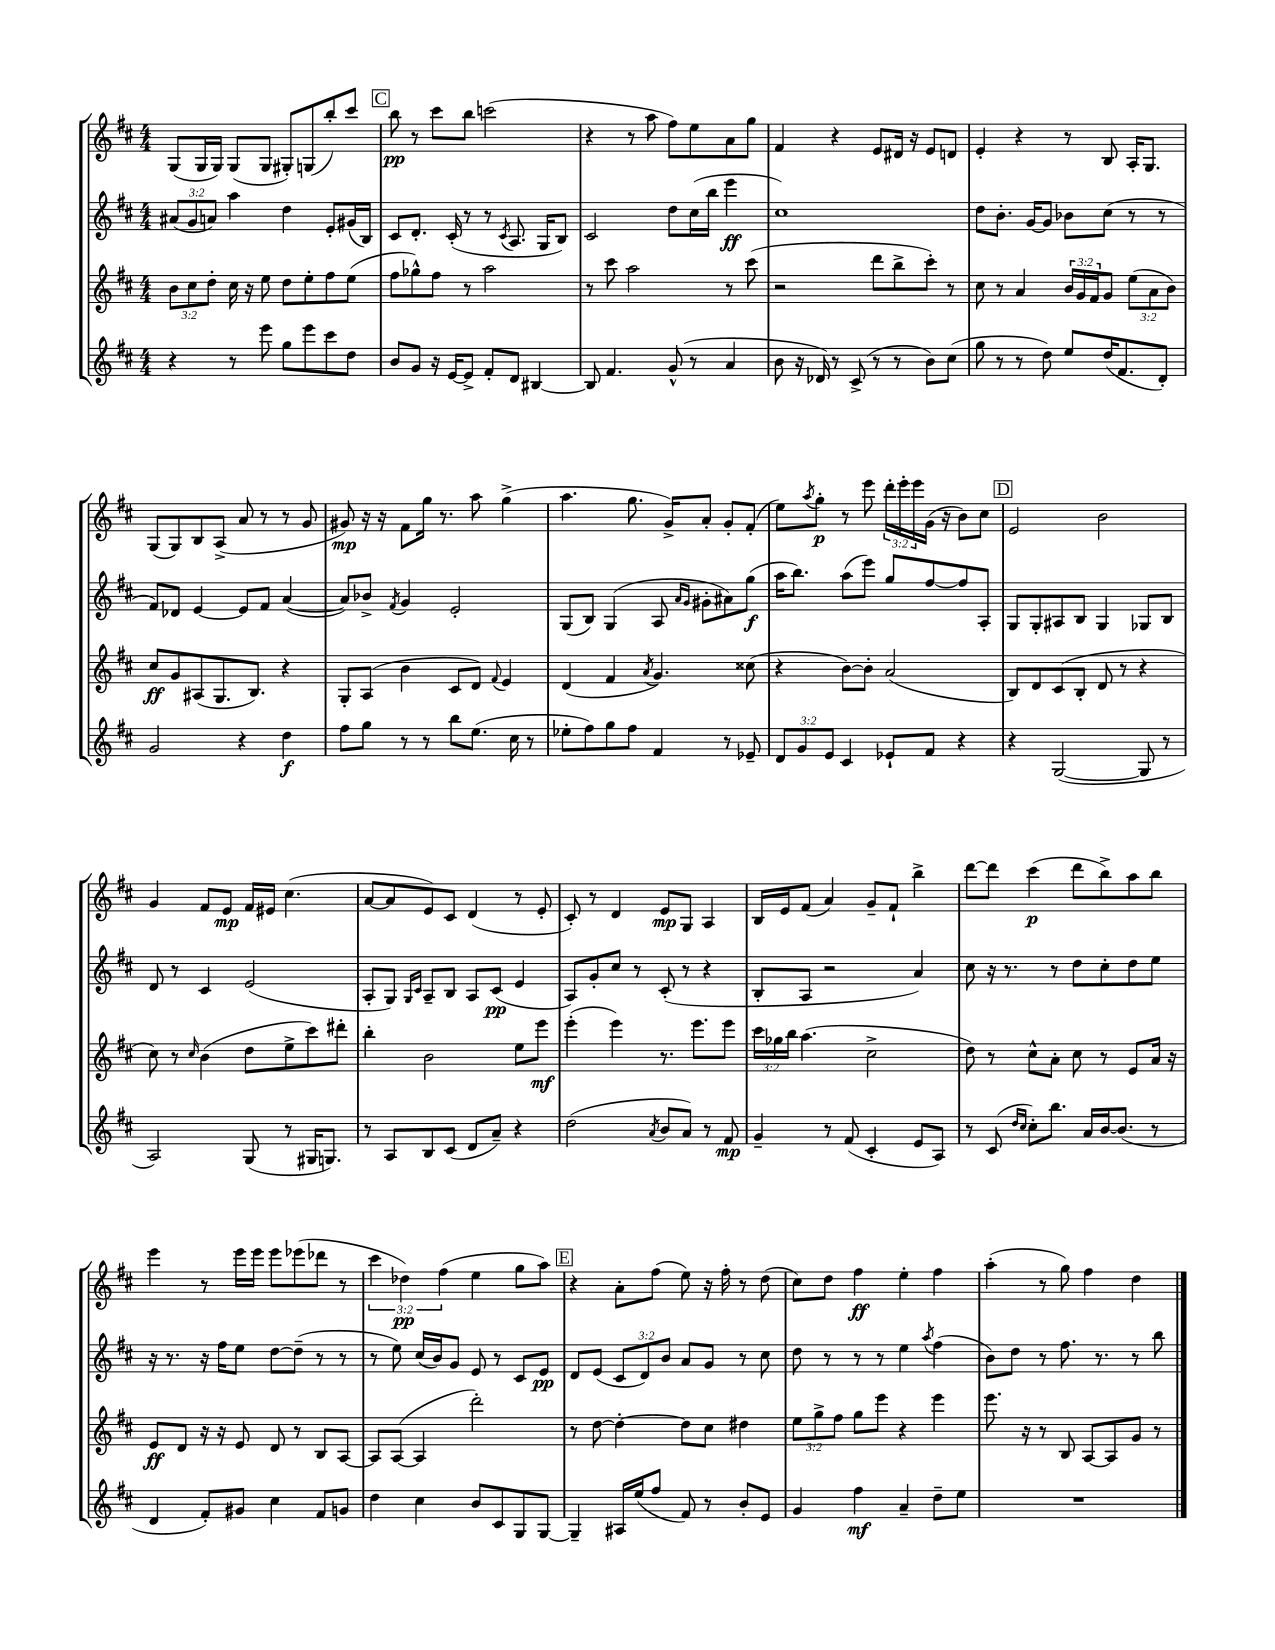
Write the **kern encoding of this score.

**kern	**kern	**kern	**kern
*staff4	*staff3	*staff2	*staff1
*clefG2	*clefG2	*clefG2	*clefG2
*k[f#c#]	*k[f#c#]	*k[f#c#]	*k[f#c#]
*M4/4	*M4/4	*M4/4	*M4/4
4r	12b	(12a#	(8G
.	12cc#	12g	.
.	.	.	16G
.	12dd'	12a)	.
.	.	.	16G)
8r	16cc#	4aa	(8G
.	16r	.	.
8eee	8ee	.	8G
8gg	8dd	4dd	8G#')
8eee	8ee'	.	(8G
8ccc#	8ff#	8e'	8bb')
8dd	(8ee	(16g#	8ccc#
.	.	16B)	.
=	=	=	=
8b	8ff#	8c#	8bb
8g	8gg-^^)	8.d'	8r
16r	8ff#	.	8ccc#
[16e	.	(16c#'	.
8e^]	8r	8r	8bb
8f#'	2aa	8r	(2ccc
.	.	8qc#	.
8d	.	8.A	.
[4B#	.	.	.
.	.	16G	.
.	.	8B)	.
=	=	=	=
8B#]	8r	2c#	4r
4.f#	8ccc#	.	.
.	2aa	.	8r
.	.	.	8aa
(8g^^	.	8dd	8ff#)
8r	.	(16cc#	8ee
.	.	16bb	.
4a	8r	4eee	8a
.	(8ccc#	.	8gg
=	=	=	=
8b	2r	1cc#)	4f#
16r	.	.	.
16d-)	.	.	.
8r	.	.	4r
(8c#^	.	.	.
8r	8ddd	.	8e
8r	8bb^	.	16d#
.	.	.	16r
8b)	8ccc#')	.	8e
(8cc#	8r	.	8d
=	=	=	=
8gg	8cc#	8dd	4e'
8r	8r	8.b'	.
8r	4a	.	4r
.	.	[16g	.
8dd)	.	8g]	.
8ee	24b	8b-	8r
.	24g	.	.
.	24f#	.	.
(16dd	8g	(8cc#	8B
8.f#	.	.	.
.	(12ee	8r	16A'
.	.	.	8.G
.	12a	.	.
8d')	.	8r	.
.	12b)	.	.
=	=	=	=
2g	8cc#	8f#)	(8G
.	8g	8d-	8G)
.	(8A#	[4e	8B
.	8.G	.	(8A^
4r	.	8e]	8a
.	8.B)	.	.
.	.	8f#	8r
4dd	4r	([4a	8r
.	.	.	8g
=	=	=	=
8ff#	8G'	8a])	8g#)
8gg	(8A	8b-^	16r
.	.	.	16r
.	.	8qf#	.
8r	4b	4g	8f#
8r	.	.	16gg
.	.	.	8.r
8bb	8c#	2e'	.
(8.ee	8d)	.	8aa
.	8qqf#	.	.
.	4e	.	(4gg^
16cc#	.	.	.
8r	.	.	.
=	=	=	=
8ee-'	(4d	(8G	4.aa
8ff#)	.	8B)	.
8gg	4f#	(4G	.
8ff#	.	.	8.gg
.	8qa	.	.
4f#	4.g)	8A	.
.	.	.	16g^)
.	.	16qqa	.
.	.	16qqg	.
.	.	8g#'	8a'
8r	.	8a#)	8g'
8e-~	(8cc##	(8gg	(8f#'
=	=	=	=
12d	4r	16aa	8ee)
.	.	8.bb)	.
12g	.	.	.
.	.	.	8qaa
.	.	.	8gg'
12e	.	.	.
4c#	[8b)	(8aa	8r
.	8b']	8eee)	8eee
8e-`	(2a	8gg	24ddd'
.	.	.	24eee'
.	.	.	24eee
8f#	.	[8ff#	(16g
.	.	.	16r
4r	.	8ff#]	8b)
.	.	8A'	8cc#
=	=	=	=
4r	8B)	8G	2e
.	8d	8G'	.
([2G	(8c#	8A#	.
.	8B'	8B	.
.	8d	4G	2b
.	8r	.	.
8G]	4r	8G-	.
8r	.	8B	.
=	=	=	=
2A)	8cc#)	8d	4g
.	8r	8r	.
.	16qqcc#	.	.
.	(4b	4c#	8f#
.	.	.	8e
(8G	8dd	(2e	16f#
.	.	.	16e#
8r	8ee^	.	(4.cc#
16G#	8ccc#)	.	.
8.G)	.	.	.
.	8ddd#'	.	.
=	=	=	=
8r	4bb'	8A'	[8a
8A	.	8G)	8a]
.	.	16qqG	.
.	.	16qqc#	.
8B	2b	8A~	8e)
(8c#	.	8B	8c#
8d	.	8A	(4d
8a~)	.	(8c#	.
4r	8ee	4e	8r
.	8eee	.	8e'
=	=	=	=
(2dd	(4eee'	8A)	8c#')
.	.	8g'	8r
.	4eee)	8cc#	4d
.	.	8r	.
8qa	.	.	.
8b	8.r	(8c#'	8e
8a)	.	8r	8G
.	8.eee	.	.
8r	.	4r	4A
8f#	8eee	.	.
=	=	=	=
4g~	24ccc#	8B'	16B
.	24gg-	.	.
.	.	.	16e
.	24bb	.	.
.	(4.aa	8A	(8f#
8r	.	2r	4a)
(8f#	.	.	.
4c#'	2cc#^	.	8g~
.	.	.	8f#`
8e	.	4a)	4bb^
8A)	.	.	.
=	=	=	=
8r	8dd)	8cc#	[8ddd
(8c#	8r	16r	8ddd]
.	.	8.r	.
16qqdd	.	.	.
16qqcc#	.	.	.
8cc#')	8cc#^^	.	(4ccc#
8.bb	8a'	8r	.
.	8cc#	8dd	8ddd
16a	.	.	.
[16b	8r	8cc#'	8bb^)
(8.b]	.	.	.
.	8e	8dd	8aa
8r	16a	8ee	8bb
.	16r	.	.
=	=	=	=
4d	8e	16r	4eee
.	.	8.r	.
.	8d	.	.
8f#')	16r	16r	8r
.	16r	16ff#	.
8g#	8e	8ee	16eee
.	.	.	16eee
4cc#	8d	[8dd	8eee
.	8r	(8dd~]	(8eee-
8f#	8B	8r	8ddd-
8g	[8A	8r	8r
=	=	=	=
4dd	8A]	8r	6ccc#
.	([8A	8ee)	.
.	.	.	6dd-)
4cc#	4A]	(16cc#	.
.	.	16b)	.
.	.	.	(6ff#
.	.	8g	.
8b	2ddd')	8e	4ee
8c#	.	8r	.
8G	.	8c#	8gg
[8G	.	8e	8aa)
=	=	=	=
4G~]	8r	8d	4r
.	[8dd	(8e	.
16A#	4dd'_	12c#	8a'
(16ee	.	.	.
.	.	12d)	.
8ff#	.	.	(8ff#
.	.	12b	.
8f#)	8dd]	8a	8ee)
8r	8cc#	8g	16r
.	.	.	16ff#'
8b'	4dd#	8r	8r
8e	.	8cc#	(8dd
=	=	=	=
4g	12ee	8dd	8cc#)
.	12gg^	.	.
.	.	8r	8dd
.	12ff#	.	.
4ff#	8gg	8r	4ff#
.	8eee	8r	.
4a~	4r	4ee	4ee'
.	.	8qaa	.
8dd~	4eee	(4ff#	4ff#
8ee	.	.	.
=	=	=	=
1r	8.eee	8b)	(4aa'
.	.	8dd	.
.	16r	.	.
.	8r	8r	8r
.	8B	8.ff#	8gg)
.	[8A	.	4ff#
.	.	8.r	.
.	8A]	.	.
.	8g	8r	4dd
.	8r	8bb	.
==	==	==	==
*-	*-	*-	*-
